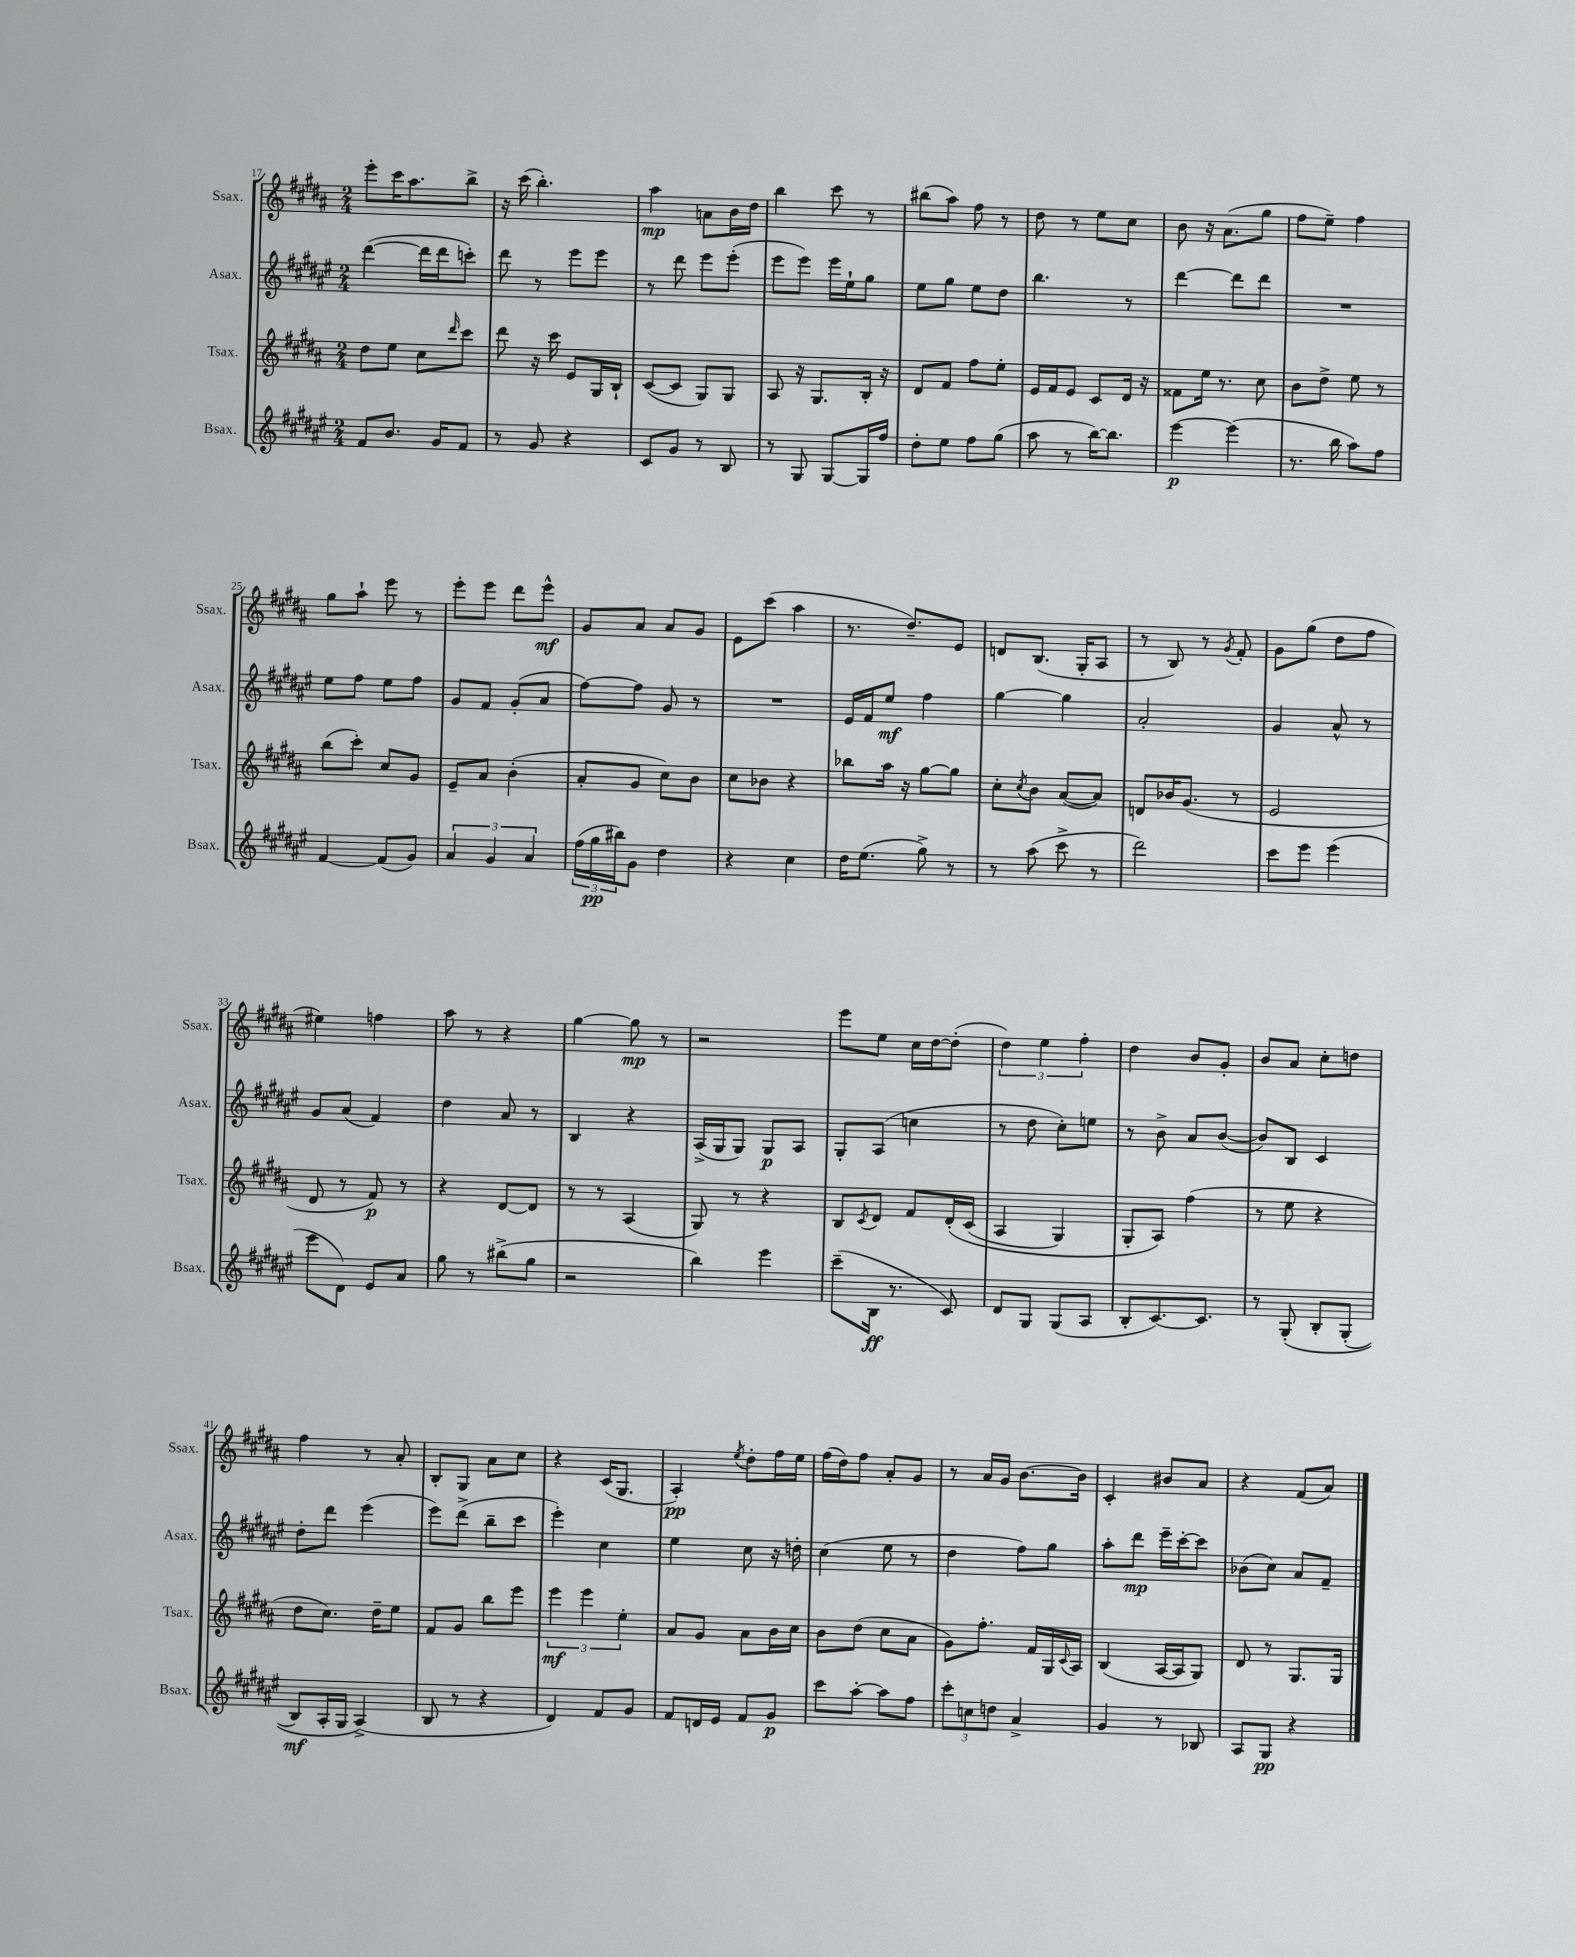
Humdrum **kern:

**kern	**kern	**kern	**kern
*staff4	*staff3	*staff2	*staff1
*clefG2	*clefG2	*clefG2	*clefG2
*k[f#c#g#d#a#e#]	*k[f#c#g#d#a#]	*k[f#c#g#d#a#e#]	*k[f#c#g#d#a#]
*M2/4	*M2/4	*M2/4	*M2/4
8f#/L	8dd#\L	([4ddd#\	8eee'\L
8.b/J	8ee\J	.	16ccc#\K
.	.	.	8.aa#\
.	8cc#\L	16ddd#\]LL	.
16g#/LK	.	16ddd#\J	.
.	16qqddd#/	.	.
8f#/J	8ccc#\J	8ccc'\J)	8bb^\J
=	=	=	=
8r	8ddd#\	8ddd#\	16r
.	.	.	(16ccc#\
8g#/	16r	8r	4.bb'\)
.	16ccc#\	.	.
4r	8e/L	8eee#\L	.
.	16G#/L	8eee#\J	.
.	16B`/JJ	.	.
=	=	=	=
8c#/L	([8c#/L	8r	4aa#\
8g#/J	8c#/]J	8ddd#\	.
8r	8G#/L)	8eee#\L	8a\L
8B/	8G#/J	(8eee#'\J	16b\L
.	.	.	16dd#\JJ
=	=	=	=
8r	8A#/	8eee#\L	4bb\
8G#/	16r	8eee#\J)	.
.	8.G#/L	.	.
[8G#/L	.	16eee#\LL	8ccc#\
.	.	16ee#`\J	.
16G#/]L	16B'/Jk	8gg#\J	8r
16ff#/JJ	16r	.	.
=	=	=	=
8dd#'\L	8d#/L	8ee#\L	(8bb#\L
8ee#\J	8f#/J	8gg#\J	8aa#\J)
8ff#\L	8ff#\L	8ee#\L	8ff#\
(8gg#\J	8ee'\J	8dd#\J	8r
=	=	=	=
8aa#\	16e/LL	4.bb\	8dd#\
.	16f#/J	.	.
8r	8e/J	.	8r
[16bb\LK)	8c#/L	.	8ee\L
8.bb\]J	.	.	.
.	16d#/Jk	8r	8cc#\J
.	16r	.	.
=	=	=	=
[4eee#\	8f##\L	[4ddd#\	8b\
.	16ee\Jk	.	16r
.	8.r	.	(8.a#\L
(4eee#\]	.	8ddd#\]L	.
.	8cc#\	8ddd#\J	8gg#\J
=	=	=	=
8.r	8b\L	2r	8ff#\L
.	8dd#^\J	.	8ee~\J)
16bb\	.	.	.
8aa#\L)	8ee\	.	4ff#\
8ff#\J	8r	.	.
=	=	=	=
[4f#/	(8bb\L	8ee#\L	8gg#\L
.	8ccc#'\J)	8ff#\J	8aa#`\J
(8f#/]L	8cc#/L	8ee#\L	8eee\
8g#/J)	8g#/J	8ff#\J	8r
=	=	=	=
6a#/	8e~/L	8g#/L	8eee'\L
.	8a#/J	8f#/J	8eee\J
6g#/	.	.	.
.	(4b'\	(8g#'/L	8ddd#\L
6a#/	.	.	.
.	.	8a#/J	8eee^^\J
=	=	=	=
(24ff#\LL	8a#'/L	[8ff#\L)	8g#/L
24gg#\	.	.	.
24bb#\J)	.	.	.
8g#\J	8g#/J	8ff#\]J	8a#/J
4dd#\	8cc#\L)	8g#/	8a#/L
.	8b\J	8r	8g#/J
=	=	=	=
4r	8cc#\L	2r	8e\L
.	8b-\J	.	(8ccc#\J
4cc#\	4r	.	4aa#\
=	=	=	=
16dd#\LK	8bb-\L	16e#/LL	8.r
(8.ee#\J	.	16f#/J	.
.	16aa#\Jk	8ee#/J	.
.	16r	.	8.dd#~/L)
8gg#^\)	[8gg#\L	4ff#\	.
8r	8gg#\]J	.	8e/J
=	=	=	=
8r	8cc#'\L	[4gg#\	8d/L
.	8qcc#/	.	.
(8aa#\	8b\J	.	(8.B/J
8ccc#^\	([8a#/L	4gg#\]	.
.	.	.	16G#'/LK
8r	8a#/]J)	.	8A#/J
=	=	=	=
2ddd#\)	8d/L	2a#'/	8r
.	16b-/K	.	8B/)
.	(8.g#/J	.	.
.	.	.	8r
.	.	.	8qg#/
.	8r	.	8f#'/
=	=	=	=
8ccc#\L	2e/	4g#/	8g#\L
8eee#\J	.	.	(8gg#\J
(4eee#\	.	8a#^^/	8dd#\L
.	.	8r	8ff#\J
=	=	=	=
8eee#\L	8d#/	8g#/L	4ee#\)
8d#\J)	8r	(8a#/J	.
8e#/L	8f#/)	4f#/)	4ff\
8a#/J	8r	.	.
=	=	=	=
8gg#\	4r	4dd#\	8aa#\
8r	.	.	8r
(8bb#^\L	[8d#/L	8a#/	4r
8gg#\J	8d#/]J	8r	.
=	=	=	=
2r	8r	4B/	[4gg#\
.	8r	.	.
.	(4A#/	4r	8gg#\]
.	.	.	8r
=	=	=	=
4bb\)	8G#/)	(16A#^/LL	2r
.	.	16G#/J	.
.	8r	8G#/J)	.
4eee#\	4r	8G#/L	.
.	.	8A#/J	.
=	=	=	=
(8ccc#~\L	8B/L	8G#'/L	8eee\L
.	8qc#/	.	.
16B\Jk	8d#/J	(8A#/J	8ee\J
8.r	.	.	.
.	8f#/L	4cc\	16cc#\LL
.	.	.	[16dd#\J
8c#/)	&(16d#'/L	.	(8dd#'\]J
.	(16c#/JJ	.	.
=	=	=	=
8d#/L	4A#/	8r	6dd#\)
8G#/J	.	8dd#\	.
.	.	.	6ee\
(8G#/L	4G#/)	8cc#'\L)	.
.	.	.	6ff#'\
8A#/J	.	8ee\J	.
=	=	=	=
8B'/L	8G#'/L	8r	4dd#\
[8.c#/)	8A#/J&)	8b^\	.
.	(4ff#\	8a#/L	8b/L
8.c#/]J	.	.	.
.	.	([8b/J	8g#'/J
=	=	=	=
8r	8r	8b/]L)	8b/L
&(8G#'/	8ee\	8B/J	8a#/J
8B'/L	4r	4c#/	8cc#'\L
(8G#'/J	.	.	8dd\J
=	=	=	=
8B/L)	8dd#\L	8dd#'\L	4ff#\
16A#'/L	8.cc#\J)	8ddd#\J	.
16G#/JJ	.	.	.
(4A#^/&)	.	(4eee#\	8r
.	16dd#~\LK	.	.
.	8ee\J	.	8a#'/
=	=	=	=
8B/	8f#/L	8eee#\L)	8B'/L
8r	8g#/J	(8ddd#^\J	8G#/J
4r	8bb\L	8bb~\L	8a#\L
.	8eee\J	8ccc#\J	8cc#\J
=	=	=	=
4d#/)	6eee\	4eee#'\)	4r
.	6eee\	.	.
8f#/L	.	4cc#\	(16c#/LK
.	.	.	8.G#/J
.	6ee'\	.	.
8g#/J	.	.	.
=	=	=	=
8f#/L	8a#/L	4ee#\	4A#'/)
16d/L	8g#/J	.	.
16e#/JJ	.	.	.
.	.	.	8qee/
8f#/L	8a#\L	8cc#\	8dd#'\L
8g#/J	16b\L	16r	16ff#\L
.	16cc#\JJ	16dd'\	16ee\JJ
=	=	=	=
8ccc#\L	8b\L	(4cc#\	(16ff#\LL
.	.	.	16dd#\J)
[8aa#'\J	(8dd#\J	.	8ff#\J
8aa#\]L	8cc#\L	8ee#\	8a#'/L
8ff#\J	8a#\J	8r	8g#/J
=	=	=	=
12ccc#'\L	8g#\L)	4dd#\	8r
12cc\	.	.	.
.	8.ff#'\J	.	16a#/LL
12dd\J	.	.	.
.	.	.	16g#/JJ
4a#^/	.	8ff#\L)	[8.b\L
.	16f#/LL	.	.
.	16G#/	8gg#\J	.
.	8qqc#/	.	.
.	16A#/JJ	.	16b\]Jk
=	=	=	=
4g#/	(4B/	8aa#'\L	4c#'/
.	.	8ddd#\J	.
8r	[16A#/LL	16eee#~\LL	8b#/L
.	16A#/]J	[16ccc#'\J	.
8B-/	8G#/J)	8ccc#\]J	8a#/J
=	=	=	=
8A#/L	8d#/	(8b-\L	4r
8G#/J	8r	8cc#\J)	.
4r	8.G#/L	8a#/L	(8f#/L
.	.	8f#~/J	8a#/J)
.	16G#/Jk	.	.
==	==	==	==
*-	*-	*-	*-
